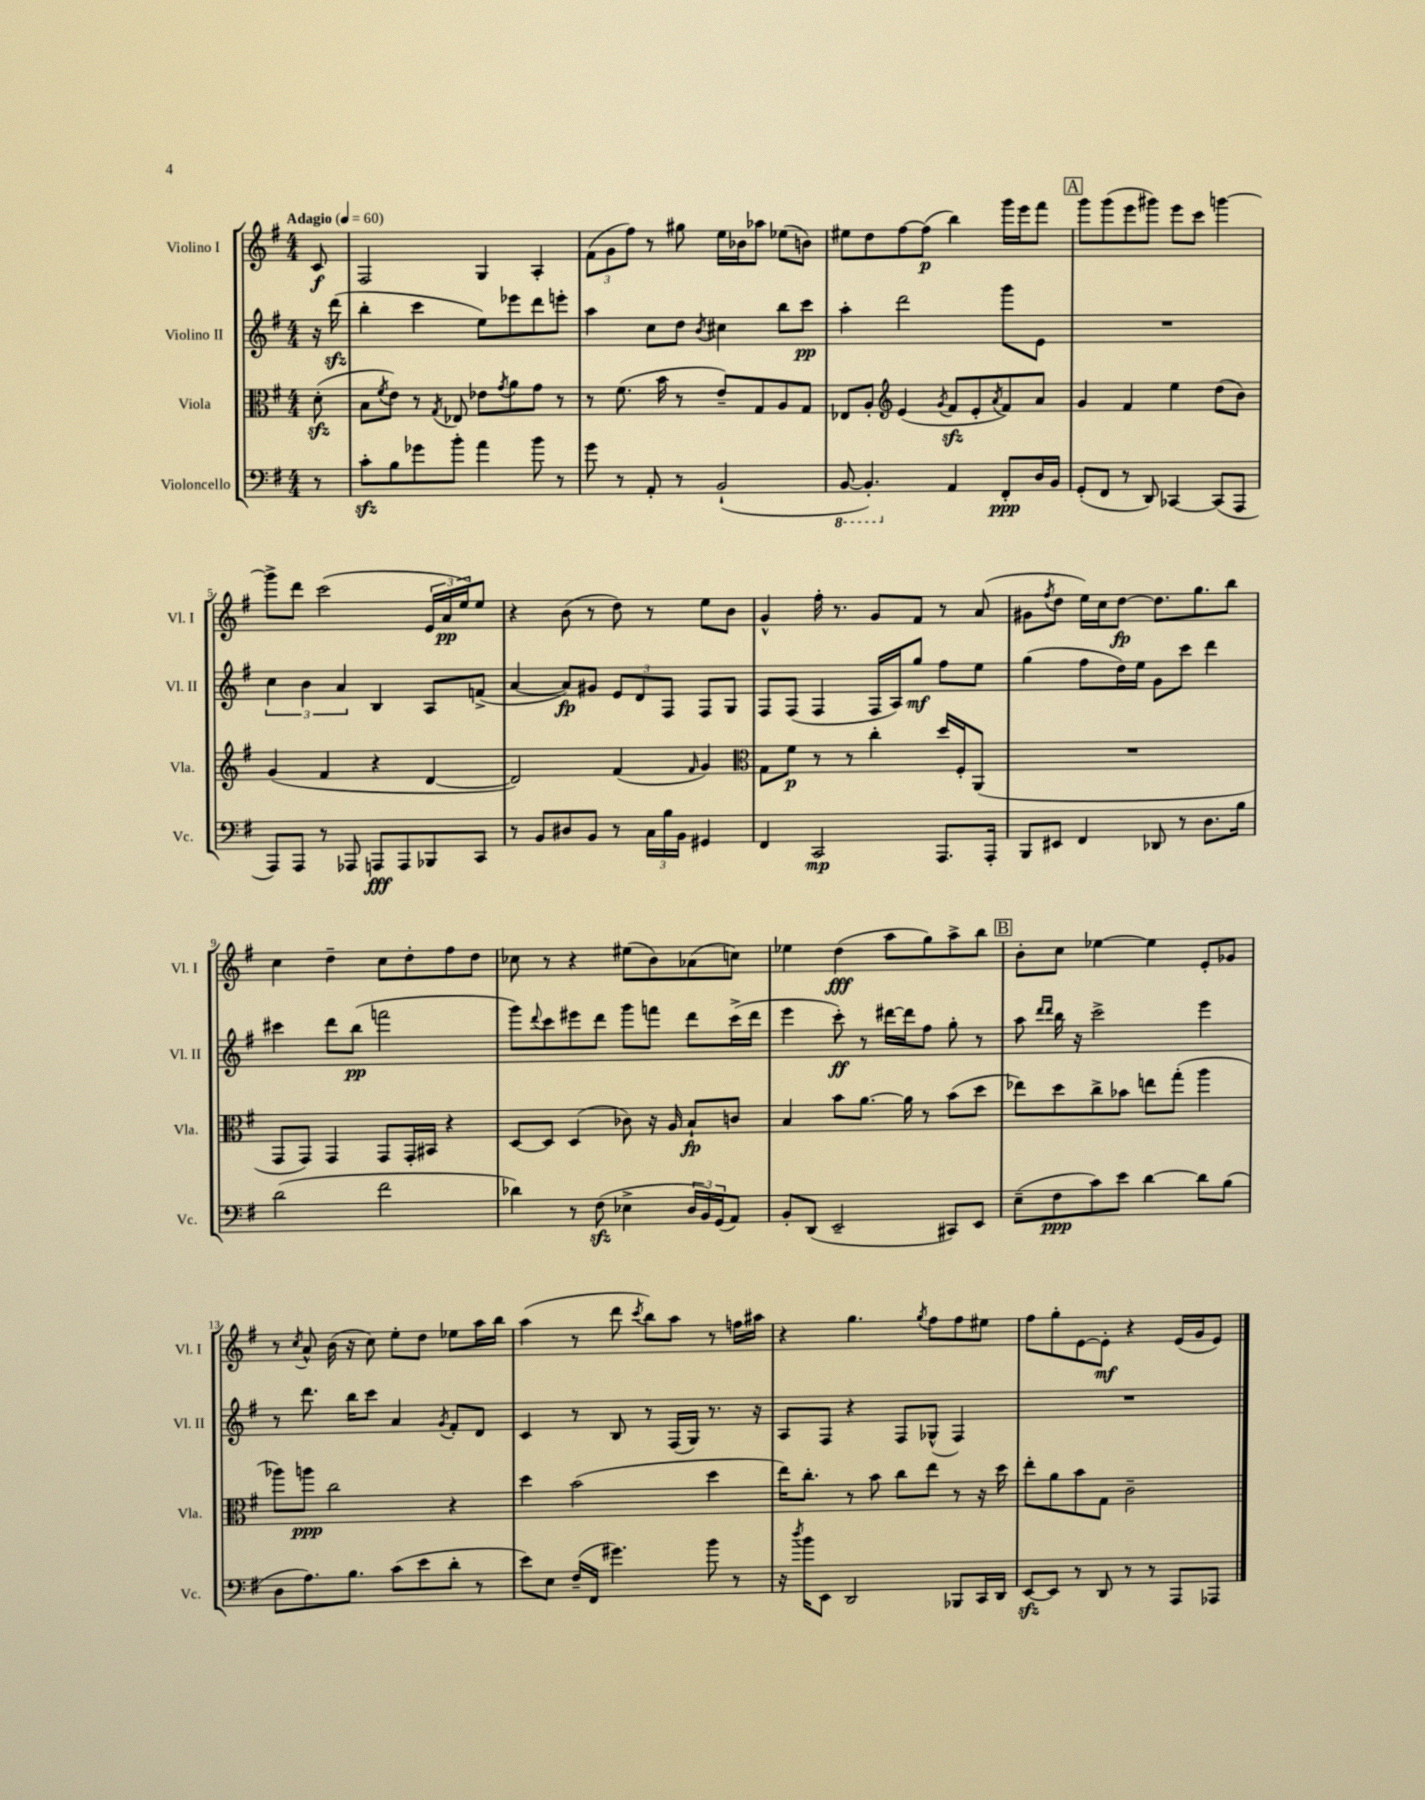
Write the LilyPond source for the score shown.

<<
\new StaffGroup <<
\new Staff = "s0" \with { instrumentName = "Violino I" shortInstrumentName = "Vl. I" } {
    \clef treble \key g \major \numericTimeSignature \time 4/4 \partial 8 \tempo "Adagio" 4 = 60
    c'8\f |
    fis2 g4 a4-. |
    \tuplet 3/2 { fis'8( g'8 fis''8) } r8 gis''8 e''16 bes'16 aes''8 ees''8( b'8) |
    eis''8 d''8 fis''8~ fis''8\p( b''4) g'''16 e'''16 fis'''8 |
    \mark \markup { \box "A" } g'''8 g'''8( e'''8 gis'''8) e'''8 c'''8 g'''4~ |
    g'''8-> d'''8 c'''2( \tuplet 3/2 { e'16 a'16\pp e''16) } e''8 |
    r4 b'8( r8 d''8) r8 e''8 b'8 |
    g'4-^ fis''16-. r8. g'8 fis'8 r8 a'8( |
    gis'8 \acciaccatura { fis''8 } d''8 e''16) c''16 d''8~\fp d''8. g''8. b''8 |
    c''4 d''4-- c''8 d''8-. fis''8 d''8 |
    ces''8 r8 r4 eis''8( b'8) aes'8( c''8) |
    ees''4 d''4\fff( a''8 g''8) a''8-> b''8 |
    \mark \markup { \box "B" } b'8-. c''8 ees''4~ ees''4 e'8-. ges'8 |
    r8 \acciaccatura { c''8 } a'8-^ b'16( r16 c''8) e''8-. d''8 ees''8 a''16 b''16 |
    a''4( r8 d'''8 \acciaccatura { c'''8 } b''8) a''8 r8 f''16 ais''16 |
    r4 g''4. \acciaccatura { g''8 } fis''8 fis''8 eis''8 |
    fis''8 g''8-. e'8~ e'8-.\mf r4 e'16( g'16 e'8) \bar "|." |
}
\new Staff = "s1" \with { instrumentName = "Violino II" shortInstrumentName = "Vl. II" } {
    \clef treble \key g \major \numericTimeSignature \time 4/4 \partial 8
    r16 d'''16\sfz( |
    b''4-. c'''4 e''8) ees'''8 d'''8 e'''8-. |
    a''4 c''8 d''8 \acciaccatura { b'8 } cis''4 b''8 c'''8\pp |
    a''4-. d'''2 g'''8 e'8 |
    \mark \markup { \box "A" } R1 |
    \tuplet 3/2 { c''4 b'4 a'4 } b4 a8 f'8->( |
    a'4~ a'8\fp) gis'8 \tuplet 3/2 { e'8 d'8 fis8 } fis8 g8 |
    fis8 fis8( fis4 fis16 a16) g''8\mf fis''8 e''8 |
    g''4( fis''8 d''16) e''16 g'8 c'''8 d'''4 |
    cis'''4 d'''8 b''8\pp( f'''2 |
    g'''8) \appoggiatura { d'''8 } c'''8 eis'''8 d'''8 g'''8 f'''8 d'''8 c'''16->( d'''16 |
    e'''4 c'''8-.\ff) r8 dis'''16~ dis'''16 fis''8 g''8-. r8 |
    \mark \markup { \box "B" } a''8 \grace { d'''16 d'''16 } b''16 r16 c'''2-> e'''4 |
    r8 d'''8. b''16 c'''8 a'4 \acciaccatura { g'8 } fis'8-. d'8 |
    c'4 r8 b8 r8 fis16( g16) r8. r16 |
    a8 fis8 r4 fis8 ges8-^( fis4) |
    R1 \bar "|." |
}
\new Staff = "s2" \with { instrumentName = "Viola" shortInstrumentName = "Vla." } {
    \clef alto \key g \major \numericTimeSignature \time 4/4 \partial 8
    d'8-.\sfz( |
    b8 \acciaccatura { fis'8 } e'8) r8 \acciaccatura { g8 } ees8 ees'8 \acciaccatura { g'8 } a'8 g'8 r8 |
    r8 fis'8.( b'16 r8 e'8--) g8 a8 g8 |
    ees8 a8-. \clef treble e'4( \acciaccatura { g'8 } fis'8\sfz e'8-. \acciaccatura { a'8 } fis'8) a'8 |
    \mark \markup { \box "A" } g'4 fis'4 e''4 d''8( b'8) |
    g'4( fis'4 r4 d'4~ |
    d'2) fis'4( \grace { fis'16 } g'4) |
    \clef alto g8 fis'8\p r8 r8 c''4-. d''16 fis16-. a,8( |
    R1 |
    g,8 g,8) g,4 g,8 g,16-. bis,16 r4 |
    d8~ d8 d4( ces'8) r16 a16 b8-!\fp c'8 |
    b4 b'8 a'8.~ a'16 r8 b'8( d''8 |
    \mark \markup { \box "B" } ees''8) d''8 c''8-> bes'8 e''8 g''8-.( a''4 |
    aes''8) a''8\ppp c''2 r4 |
    d''4 b'2( d''4 |
    e''16) c''8.-. r8 b'8 c''8 e''8 r8 r16 d''16 |
    e''8-. a'8 b'8 g8 c'2-- \bar "|." |
}
\new Staff = "s3" \with { instrumentName = "Violoncello" shortInstrumentName = "Vc." } {
    \clef bass \key g \major \numericTimeSignature \time 4/4 \partial 8
    r8 |
    c'8-.\sfz b8 ges'8 b'8-. a'4 b'8 r8 |
    g'8 r8 a,8-. r8 b,2-!( |
    \ottava #-1 b,,8~ b,,4.-.) \ottava #0 a,4 fis,8-.\ppp d16 b,16 |
    \mark \markup { \box "A" } g,8-.( fis,8 r8 d,8) ces,4~ ces,8( a,,8 |
    a,,8) a,,8 r8 aes,,8 a,,8\fff a,,8 bes,,8 c,8 |
    r8 b,8 dis8 b,8 r8 \tuplet 3/2 { c16 b16 b,16 } gis,4 |
    fis,4 c,2\mp a,,8. a,,16-. |
    b,,8 eis,8 fis,4 des,8 r8 d8. b16 |
    d'2( fis'2 |
    des'4) r8 fis8\sfz( ees4-> \tuplet 3/2 { d16 b,16) g,16( } a,8) |
    b,8-. d,8( e,2-- cis,8) e,8 |
    \mark \markup { \box "B" } e8--( fis8\ppp c'8) e'8 d'4~ d'8 b8( |
    d8 a8.) b8. c'8( e'8 d'8-. r8 |
    e'8) e8 fis16--( fis,16 gis'4.) b'8 r8 |
    r16 \acciaccatura { d''8 } b'16 e,8 d,2 bes,,8 c,16 d,16 |
    e,8~\sfz e,8 r8 d,8 r8 r8 a,,8 aes,,8 \bar "|." |
}
>>
>>
